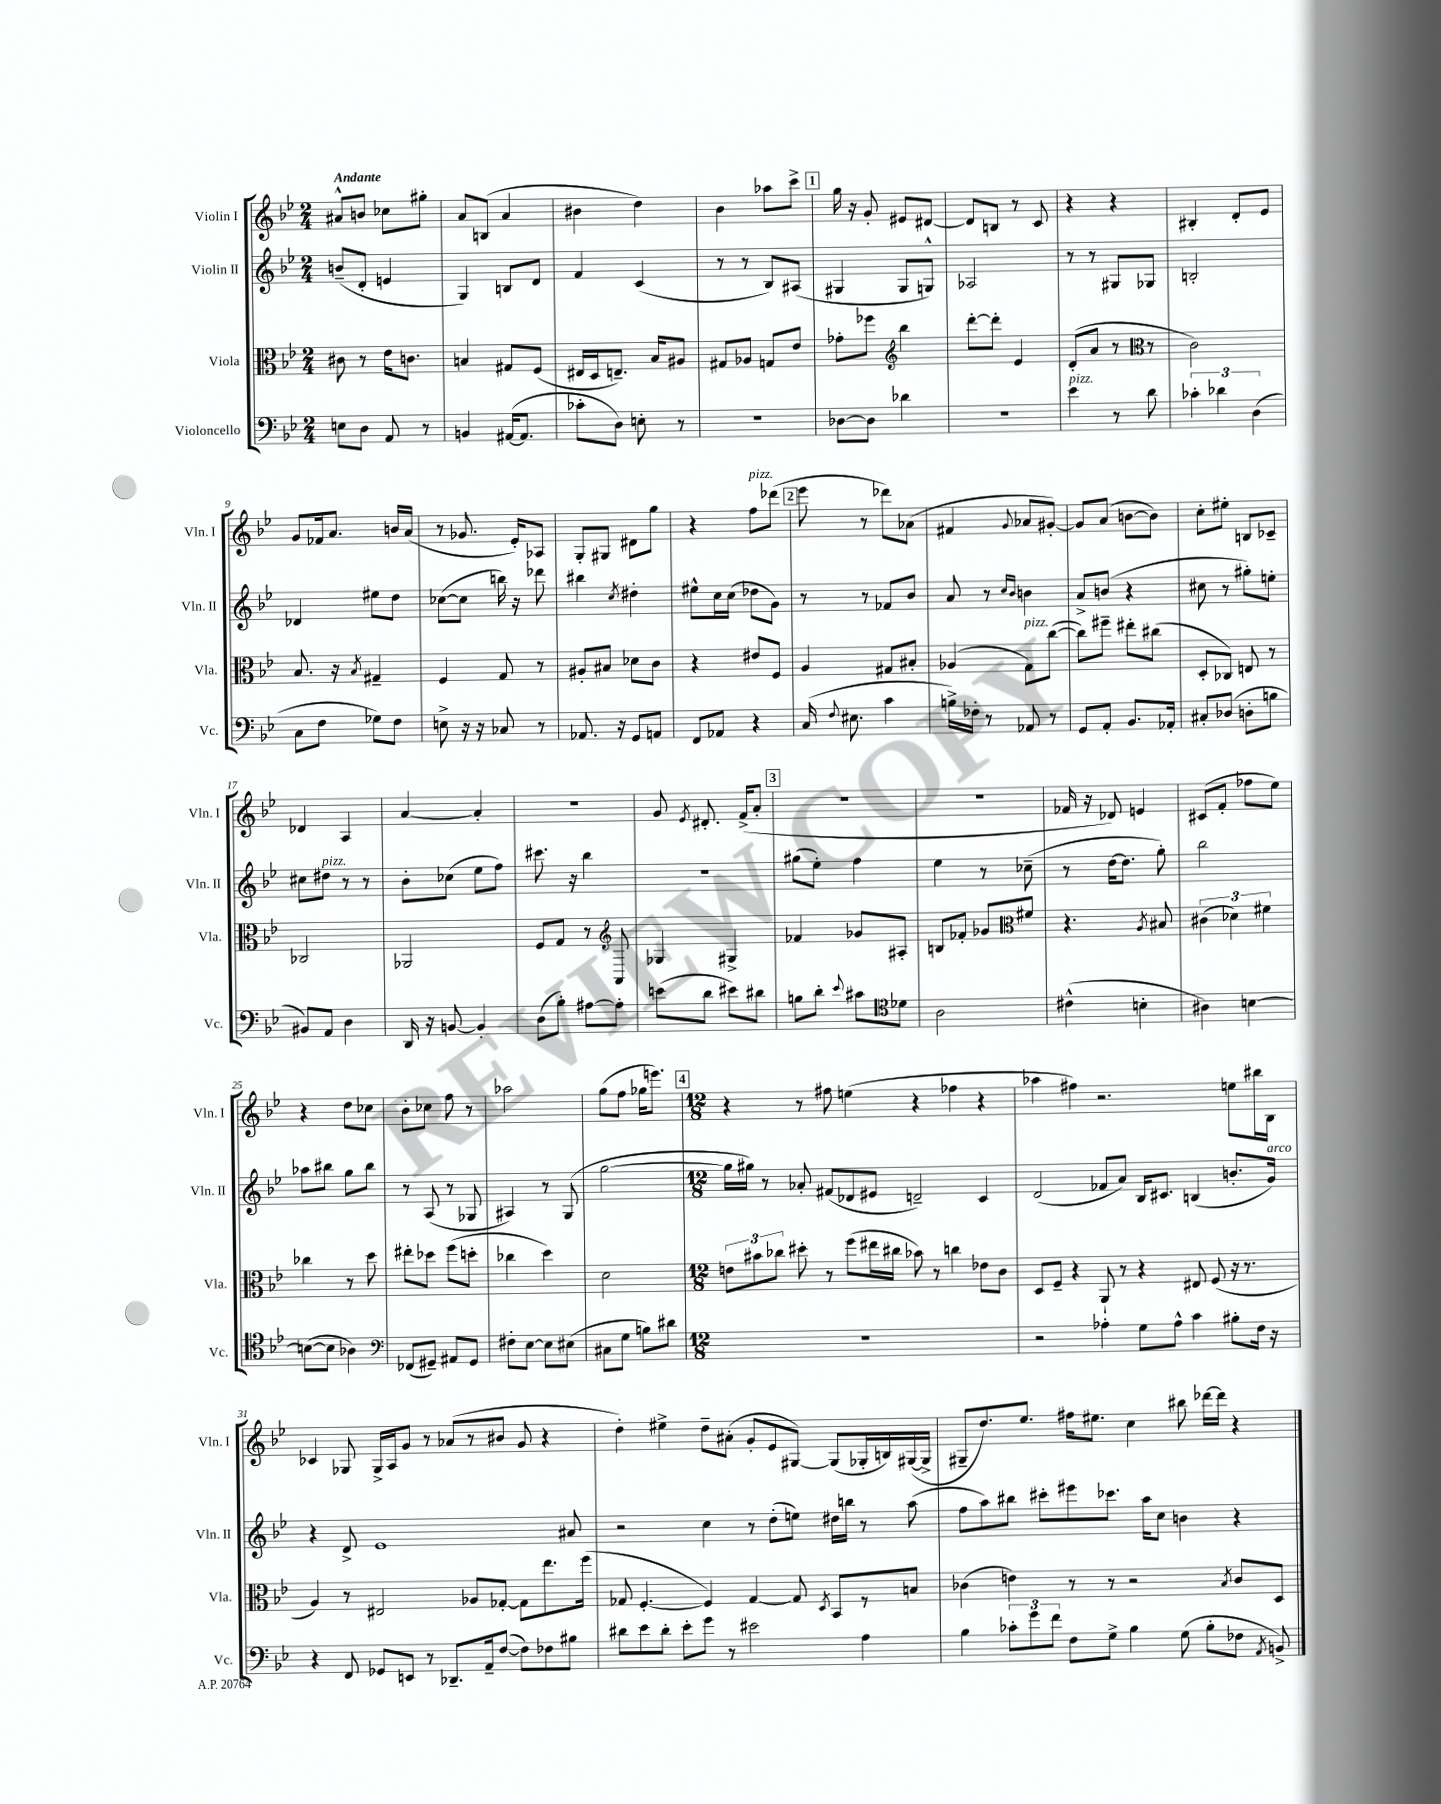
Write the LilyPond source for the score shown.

<<
\new StaffGroup <<
\new Staff = "s0" \with { instrumentName = "Violin I" shortInstrumentName = "Vln. I" } {
    \clef treble \key bes \major \numericTimeSignature \time 2/4 \tempo "Andante"
    \autoBeamOff ais'8[-^ b'8] ces''8[ gis''8]-. |
    a'8[ b8]( a'4 |
    bis'4 d''4) |
    bes'4 aes''8[ c'''8]-> |
    \mark \markup { \box "1" } g''16 r16 g'8-. eis'8[ dis'8]~ |
    dis'8[ b8] r8 c'8 |
    r4 r4 |
    bis4-. d'8[-. ees'8] |
    g'8[ fes'16 a'8.] b'16[ a'16]( |
    r8 ges'8. ees'16[-.) aes8] |
    g8[-. gis8] dis'8[ g''8] |
    r4 f''8[^\markup { \italic "pizz." } des'''8]( |
    \mark \markup { \box "2" } ees'''8 r8 des'''8[) aes'8]( |
    fis'4 \appoggiatura { g'8 } aes'8[ gis'8]~-.) |
    gis'8[ a'8]( b'8[~ b'8]) |
    c''8[-. eis''8]-. b8[ ces'8]-- |
    des'4 a4 |
    a'4~ a'4-. |
    R2 |
    g'8 \acciaccatura { ees'8 } dis'8.-. f'16[->( a'8]-. |
    \mark \markup { \box "3" } R2 |
    r2 |
    fes'16 r16 des'8) e'4 |
    cis'8[( f'8]-. fes''8[ ees''8]) |
    r4 d''8[ ces''8] |
    bes'8[-. ces''8] f''8 r8 |
    aes''2 |
    g''8[( f''8] ges''16[ e'''8.]) |
    \mark \markup { \box "4" } \numericTimeSignature \time 12/8 r4 r8 fis''8 e''4( r4 fes''4 r4 |
    aes''4 fis''4) r2. e''8[ bis''16 bes16] |
    ces'4 ges8 ges16[-> a16 g'8] r8 aes'8[( r8 bis'8] g'8 r4 |
    d''4-.) eis''4-> d''8[-- ais'8]-.( g'8[-. ees'8 gis8]~) gis8[( ges16-. b16) gis16~( gis16]-> |
    gis8[-- d''8.) ees''8.] fis''16[ eis''8.] c''4 bis''8 des'''16[~ des'''16] r4 \bar "|." |
}
\new Staff = "s1" \with { instrumentName = "Violin II" shortInstrumentName = "Vln. II" } {
    \clef treble \key bes \major \numericTimeSignature \time 2/4
    \autoBeamOff b'8[--( d'8]-. e'4 |
    g4) b8[ d'8] |
    f'4 c'4( |
    r8 r8 bes8[) ais8]( |
    \mark \markup { \box "1" } gis4 gis8[ g8]-^) |
    aes2 |
    r8 r8 gis8[ ges8] |
    b2-. |
    des'4 eis''8[ d''8] |
    ces''8[~( ces''8] b''16) r16 des'''8 |
    bis''4 \acciaccatura { c''8 } dis''4-. |
    eis''8[-^ c''16 c''16]( des''8[ g'8]) |
    \mark \markup { \box "2" } r8 r8 fes'8[ bes'8] |
    a'8 r8 \grace { c''16[ bes'16] } b'4 |
    a'8[-> b'8]( r4 |
    cis''8 r8 gis''8[-.) e''8]-. |
    cis''8[ dis''8]^\markup { \italic "pizz." } r8 r8 |
    bes'8[-. ces''8]( ees''8[ f''8]) |
    cis'''8. r16 bes''4 |
    R2 |
    \mark \markup { \box "3" } gis''8[( ees''8]-.) f''4 |
    ees''4 r8 ces''8--( |
    r8 d''16[~ d''8.] g''8-.) |
    bes''2 |
    aes''8[ bis''8] g''8[ bis''8] |
    r8 a8( r8 ges8 |
    ais4) r8 g8( |
    g''2~ |
    \mark \markup { \box "4" } \numericTimeSignature \time 12/8 g''16[ gis''16]) r8 aes'8-. fis'8[( des'8 eis'8] d'2--) c'4 |
    d'2( fes'8[ a'8]) bes16[ cis'8.] b4( b'8.[-. g'16]^\markup { \italic "arco" }) |
    r4 d'8-> ees'1 ais'8 |
    r2 c''4 r8 d''8[-.( e''8]) dis''16[ b''16] r8 a''8( |
    f''8[ a''8) bis''8] cis'''8[-. eis'''8 ces'''8.] a''16[ c''8] b'4 r4 \bar "|." |
}
\new Staff = "s2" \with { instrumentName = "Viola" shortInstrumentName = "Vla." } {
    \clef alto \key bes \major \numericTimeSignature \time 2/4
    \autoBeamOff cis'8 r8 ees'16[ c'8.] |
    b4 gis8[ f8]( |
    eis16[ d16 e8.]--) bes16[ ais8] |
    gis8[ aes8] g8[ ees'8] |
    \mark \markup { \box "1" } ges'8[-. fes''8] \clef treble bes''4 |
    d'''8[~-. d'''8]-. ees'4 |
    d'8[-.( a'8] r8 r8 |
    \clef alto c'2) |
    bes8. r16 \acciaccatura { bes8 } gis4-- |
    f4 g8 r8 |
    ais8[-. bis8] des'8[ c'8] |
    r4 eis'8[ f8] |
    \mark \markup { \box "2" } a4 gis8[ bis8]-. |
    aes4( g8[^\markup { \italic "pizz." }) c''8]~( |
    c''8[) fis''8]-- eis''8[-. cis''8]( |
    d8[-. ces8]) e8 r8 |
    ces2 |
    aes,2 |
    f8[ g8] r8 a,8 |
    \clef treble ges4 gis4-> |
    \mark \markup { \box "3" } fes'4 ges'8[ ais8]-. |
    b8[ fes'8]-. ges'8[ fis'8] |
    \clef alto r4. \acciaccatura { a8 } bis8 |
    \tuplet 3/2 { cis'4( des'4) fis'4 } |
    ces''4 r8 d''8 |
    eis''8[-. des''8] f''8[( d''8]-. |
    ces''4 d''4) |
    d'2 |
    \mark \markup { \box "4" } \numericTimeSignature \time 12/8 \tuplet 3/2 { e'8[ bis'8 ces''8] } dis''8-. r8 f''8[( eis''16 cis''16] bes'8) r8 c''4 ees'8[ c'8] |
    d8[ f8]-- r4 a,8-! r8 r4 eis8 f8( r16 r8. |
    a4) r8 eis2 aes8[ ges8]~-. ges8[ ees''8. f''16]( |
    ges8 f4.~-. f4) ges4~ ges8 \acciaccatura { d8 } bes,8[ r8 b8] |
    ces'4( e'4) r8 r8 r2 \acciaccatura { bes8 } ces'8[ d8] \bar "|." |
}
\new Staff = "s3" \with { instrumentName = "Violoncello" shortInstrumentName = "Vc." } {
    \clef bass \key bes \major \numericTimeSignature \time 2/4
    \autoBeamOff e8[ d8] a,8 r8 |
    b,4 ais,16[~( ais,8.] |
    ces'8[-. d8]) e8-. r8 |
    r2 |
    \mark \markup { \box "1" } des8[~ des8] des'4 |
    r2 |
    ees'4^\markup { \italic "pizz." } r8 d'8 |
    \tuplet 3/2 { ces'4-. des'4 d4( } |
    c8[ f8] ges8[) f8] |
    e8-> r16 r16 ces8 r8 |
    aes,8. r16 g,8[ a,8] |
    f,8[ aes,8] r4 |
    \mark \markup { \box "2" } c16( \appoggiatura { f8 } eis8. c'4 |
    b16[->) fes16]-. r8 aes,8 r8 |
    g,8[ a,8]-. bes,8.[ aes,16]-. |
    cis8[-. des8]( d8[-. b8] |
    bis,8[) a,8] d4 |
    d,16 r16 b,8~ b,4-. |
    d8[( bes8]-.) ais8[~ ais8]-. |
    e'8[( d'8] eis'8[) dis'8] |
    \mark \markup { \box "3" } b8[ d'8]-. \appoggiatura { ees'8 } cis'8[ des'8] |
    \clef tenor a2 |
    cis'4-^( b4-. |
    ais4) b4~ |
    b8[~( b8] aes4) |
    \clef bass fes,8[( gis,8]--) ais,8[ gis,8] |
    fis8[-. ees8]~ ees8[ eis8]( |
    cis8[ g8] b8[) dis'8] |
    \mark \markup { \box "4" } \numericTimeSignature \time 12/8 R1. |
    r2 aes4-. g8[ aes8]-^ c'4 bis8[-. f16] r16 |
    r4 f,8 ges,8[ e,8] r8 des,8.[-- a,16-- f8]~( f8[) fes8 bis8] |
    dis'8[ ees'8 dis'8]-. ees'8[-. g'8] r8 eis'2 a4 |
    bes4 \tuplet 3/2 { ces'8[-. g'8 f'8] } f8[ g8]-> bes4 g8( bes8[-. fes8] \acciaccatura { a,8 } b,8->) \bar "|." |
}
>>
>>
